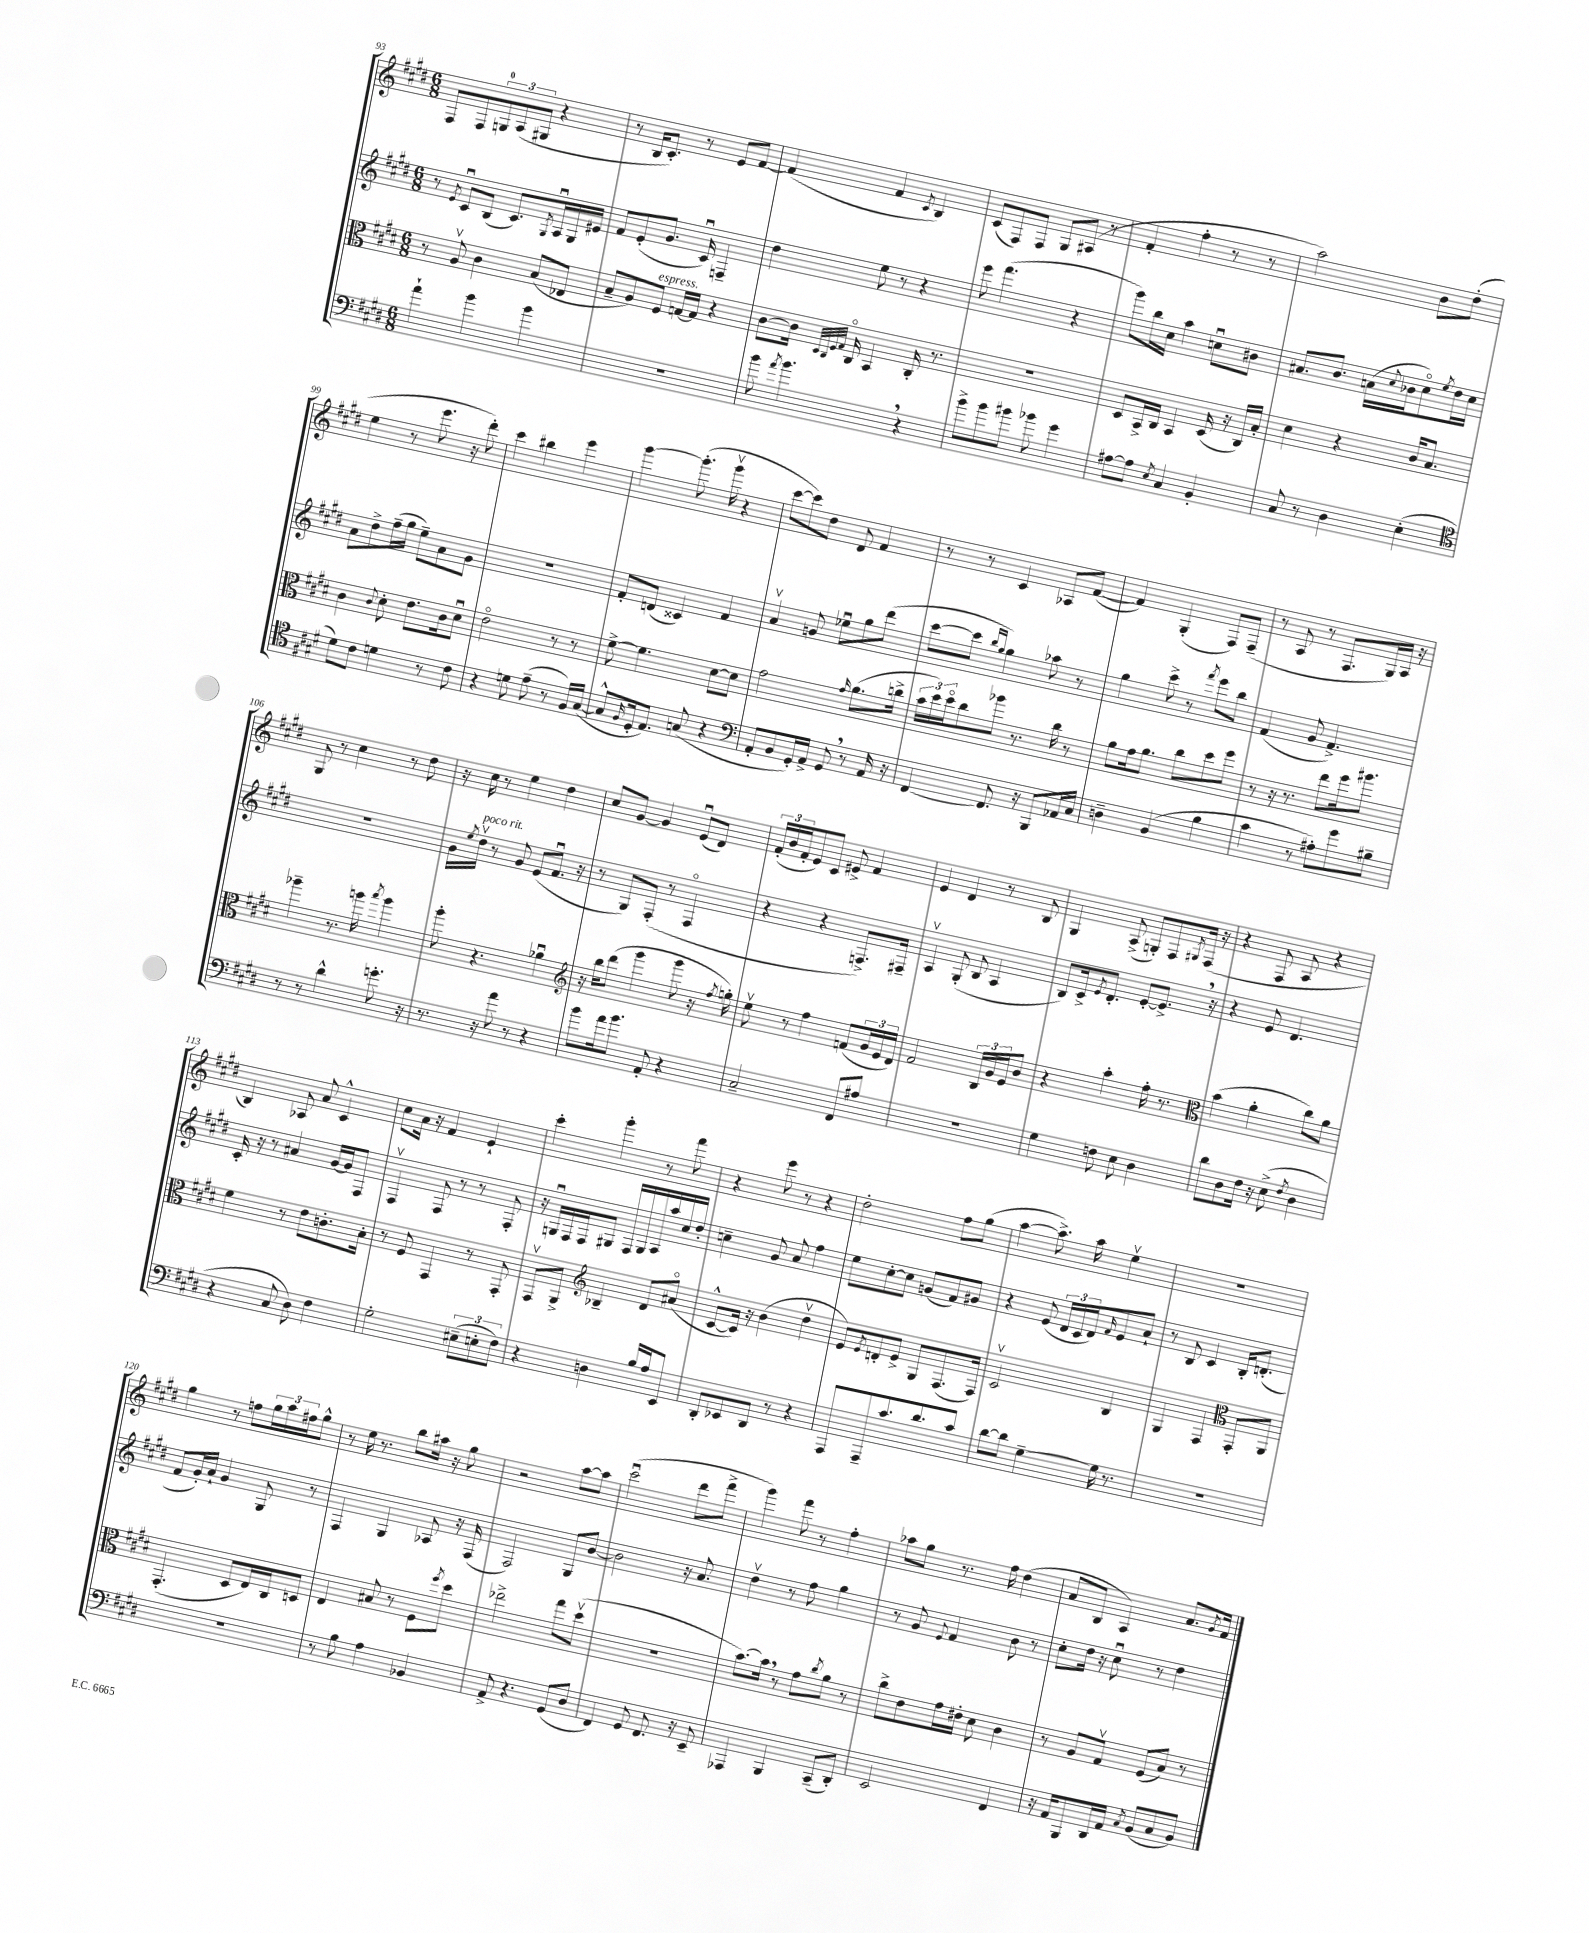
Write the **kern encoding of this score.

**kern	**kern	**kern	**kern
*part4	*part3	*part2	*part1
*staff4	*staff3	*staff2	*staff1
*clefF4	*clefC3	*clefG2	*clefG2
*k[f#c#g#d#]	*k[f#c#g#d#]	*k[f#c#g#d#]	*k[f#c#g#d#]
*M6/8	*M6/8	*M6/8	*M6/8
=93	=93	=93	=93
4a`\	8r	8r	8F#/L
.	.	8qe/	.
.	8Av/	8c#u/L	8F#/
4b\	4c#\	(8B/J	12Gn/
.	.	.	(12A/
.	.	8.c#/L)	.
.	.	.	12G#X/J
4b\	(8B/L	.	4r
.	.	8qG#/	.
.	.	16Au/L	.
.	8E-X/J	16G#/	.
.	.	16e#X/JJ	.
=94	=94	=94	=94
2.r	8B~/L	8f#/L	8r
.	8A/)	(8e'/	16B/KL
.	.	.	8.c#'/J)
!	!LO:TX:a:i:t=espress.	!	!
.	8F#/J	8.g#/J	.
.	[16Gn/LL	.	8r
.	16G/JJ]	16c#u/)	.
.	4r	4Fn~/	8e/L
.	.	.	[8f#/J
=95	=95	=95	=95
8b\	[8c#\L	4dd#\	(4f#/]
8qa/	.	.	.
4.b,\	16c#\Jk]	.	.
.	32qqD#/LLL	.	.
.	32qqC#/	.	.
.	32qqF#/	.	.
.	32qqG#/JJJ	.	.
.	16C#/	.	.
.	4BB/	8ee\	4f#/
.	.	8r	.
.	.	.	8qc#/
4r	16C#'/	4r	4B/)
.	8.r	.	.
=96	=96	=96	=96
8b^\L	2.r	8eee\	(8c#/L
8b\	.	(4.fff#\	8F#/)
8b#X\J	.	.	8F#/J
8b-X\	.	.	8G#/L
4g#\	.	4r	(8A#X/J
.	.	.	8r
=97	=97	=97	=97
[8A#X\L	8D#/L	8ggg#\L)	4f#'/
8A#\J]	16BB^/L	16bb\L	.
.	16C#/JJ	16cc#\JJ	.
8qE/	.	.	.
4C#/	4BB/	4aa\	4ff#'\
4BB'/	(16D#/	8ccnu\L	8r
.	16r	.	.
.	16C#/LL)	8b#X\J	8r
.	16B'/JJ	.	.
=98	=98	=98	=98
8C#/	4d#\	8.a#X/L	2aa\)
8r	.	.	.
.	.	8.b/J	.
4D#\	4r	.	.
.	.	(16an\LL	.
.	.	8qqcc#/	.
.	.	16b-X\J	.
(4E'\	16c#/KL	8cc#\)	8b\L
.	8.B/J	.	.
.	.	8qee/	.
.	.	16dd#\L	(8dd#'\J
.	.	16cc#\JJ	.
!!LO:LB:g=z
=99	=99	=99	=99
*clefC4	*	*	*
8d#\L)	4c#\	8a\L	4ee\
8c#\J	.	8dd#^\	.
.	8qqc#/	.	.
4dn\	8d#'\	(16ff#~\L	8r
.	.	16gg#\JJ	.
.	8.e\L	8ee~\L)	8.eee\
8r	.	8a\	.
.	16c#\k	.	16r
8c#\	8d#u\J	8g#\J	8ddd#'\)
=100	=100	=100	=100
4r	2e\	2.r	4ccc#\
8dn\	.	.	4bb#X\
(8e~\	.	.	.
8r	8r	.	4eee\
16F#/LL)	8r	.	.
([16G#/JJ	.	.	.
=101	=101	=101	=101
8G#^^/L]	[8f#^\	8f#'/L	[4ggg#\
16qqF#/	.	.	.
16D#'/k	4.f#\]	(8dn/J	.
8.E/J)	.	.	.
.	.	4c##X/)	(8.ggg#'\]
(8Gn/	.	.	.
.	.	.	16ggg#v\
4r	[8d#\L	4f#/	4r
.	8d#\J]	.	.
=102	=102	=102	=102
*clefF4	*	*	*
8AA'/L	2g#\	4av/	[8ccc#\L
8BB/	.	.	8ccc#\])
16GG#'/L)	.	8gn/	8dd#\J
16AA^/JJ	.	.	.
8GG#,/	.	8ee-Xu\L	8d#/
.	16qqg#/	.	.
8r	(8.a\L	8gg#\	4f#/
16AA/	.	(8ddd#\J	.
16r	16ccn^\Jk	.	.
=103	=103	=103	=103
[4FF#/	24b\LL	[8ccc#\L	8r
.	24dd#\)	.	.
.	24dd#\J	.	.
.	8cc#\	8ccc#\J]	8r
.	.	16qqbb/LL	.
.	.	16qqgg#/JJ	.
8.FF#/]	8aa-X\J	4gg#\)	4c#/
.	8.r	.	.
16r	.	.	.
8BBB/L	.	8aa-X\	8A-X/L
.	16cc#\	.	.
16AA-X/L	8r	8r	([8f#/J
16C#/JJ	.	.	.
=104	=104	=104	=104
4Dn~\	8a\L	4gg#\	4f#/])
.	16g#\k	.	.
.	8.a\J	.	.
(4BB/	.	8ccc#^\	(4G#'/
.	8cc#\L	8r	.
.	.	8qfff#/	.
4B\	8dd#\	8eee\L	8F#/L)
.	8ff#\J	8bb\J	(8F#~/J
=105	=105	=105	=105
4c#\	8r	(4f#/	8r
.	16r	.	8A/
.	8.r	.	.
8r	.	8g#/	8r
8A#X'\L)	8ee\L	4.f#^/)	8.F#/L
8g#\	16ff#\k	.	.
.	8.aa#X\J	.	16G#/L)
8B#X~\J	.	.	16A/JJ
.	.	.	16r
!!LO:LB:g=z
=106	=106	=106	=106
8r	4aa-X~\	2.r	8G#/
8r	.	.	8r
4d#^^\	8.r	.	4cc#\
.	16aan\	.	.
.	8qbb/	.	.
8.gn'\	4aa\	.	8r
.	.	.	8dd#\
16r	.	.	.
=107	=107	=107	=107
8.r	8aa'\	16g#\LL	16r
.	.	8qee/	.
!	!	!LO:TX:a:i:t=poco rit.	!
.	.	16dd#v\JJ	16cc#\
.	4.r	8r	8r
16r	.	.	.
8a\	.	8g#/	4ee\
8r	.	(8e/L	.
4r	4a-Xu\	8.f#u/J	4dd#\
.	.	16r	.
=108	=108	=108	=108
*	*clefG2	*	*
8b\L	16r	8r	8cc#/L
.	16bb\KL	.	.
16a\k	(8ddd#\J	8G#/L)	[8g#/J
8.b\J	.	.	.
.	4ggg#\	(8F#'/J	4g#/]
8AA'/	.	8r	.
4r	8ggg#\	4F#/	(8eu/L
.	16r	.	8d#/J)
.	8qff#/	.	.
.	16ggn'\)	.	.
=109	=109	=109	=109
2C#~/	8eev\	4r	(24f#'/LL
.	.	.	24b/
.	.	.	24f#'/J
.	8r	.	8e/)
.	4ff#\	4r	8c#/J
.	.	.	8e#X^/
8FF#/L	(8fn/L	8.Fn^/L)	4f#/
8A#X/J	24g#/L	.	.
.	24e/	.	.
.	.	16F#X~/Jk	.
.	24d#/JJ)	.	.
=110	=110	=110	=110
2.r	2f#/	4Av/	4e/
.	.	(8G#'/	4d#/
.	.	8B/	.
.	24B/LL	4A/	8r
.	24g#/	.	.
.	24e/J	.	.
.	8b/J	.	8B/
=111	=111	=111	=111
4G#\	4r	8B/L)	4G#/
.	.	16c#^/k	.
.	.	8qe/	.
.	.	8.d#'/J	.
8Fn\	4aa'\	.	(8A^/
8E\	.	[8e'/L	8Gn'/L)
4D#\	16ff#'\	8.e^,/J]	8F#/
.	8.r	.	.
.	.	.	8qG#X/
.	.	.	(16F#/Jk
.	.	16r	16r
=112	=112	=112	=112
*	*clefC3	*	*
8d#\L	(4b\	4r	4r
8D#\	.	.	.
16F#\Jk	4a'\	8e/	8F#/
16r	.	.	.
(8E^\	.	4.d#/	8A/
8qF#/	.	.	.
4D#\	8cc#\L)	.	4r
.	8a\J	.	.
!!LO:LB:g=z
=113	=113	=113	=113
4r	4f#\	16c#'/	4B/)
.	.	16r	.
.	.	8r	.
8C#/	8r	4a#X/	8A-X/
8D#\)	8e\L	.	8a/
4F#\	8.cn'\	[16g#/LL	4c#^^/
.	.	16g#/J]	.
.	.	8F#/J	.
.	16B'\Jk	.	.
=114	=114	=114	=114
2G#'\	8r	4F#v/	8cc#\L
.	8F#/	.	16a\Jk
.	.	.	16r
.	4GG#/	8F#/	4f#/
.	.	8r	.
(12E#X~\L	8r	8r	4e`/
12En'\	.	.	.
.	8GG#'/	8F#'/	.
12F#\J)	.	.	.
=115	=115	=115	=115
4r	8GG#v/L	16r	4ccc#'\
.	.	16Gnu/LL	.
.	8AA^/J	16F#/	.
.	.	16F#/J	.
*	*clefG2	*	*
4Dn\	4B-X~/	8G#X/J	4ggg#'\
.	.	16F#/LL	.
.	.	16G#/	.
16B/LL	8d#/L	16A/	8r
16A/J	.	16aa/	.
8EE/J	(8a#X/J	16cc#/	8fff#\
.	.	16dd#'/JJ	.
=116	=116	=116	=116
8DD#'/L	[8c#^^/L	4ccn~\	4r
8EE-X/	16c#/Jk])	.	.
.	16r	.	.
8DD#/J	(4b\	8g#/	8eee\
8r	.	8a/	8r
4r	4dd#v\	4ff#\	4r
=117	=117	=117	=117
8AAA/L	8e/L)	8ee\L	2dd#'\
.	8qe/	.	.
8AAA~/	8dn'/	[8cc#'\	.
8.c#/	8e^/J	8cc#\J]	.
.	8G#/L	(8gn/L	.
8.d#/	.	.	.
.	(8.F#/	8f#/)	8ff#\L
8c#/J	.	8g#X/J	(8gg#\J
.	16F#/Jk)	.	.
=118	=118	=118	=118
[8d#\L	2c#v/	4r	[4aa\
8d#\J]	.	.	.
[4G#~\	.	(8e/	8.aa^\])
.	.	24d#/LL	.
.	.	24c#/	.
.	.	.	16aa\
.	.	24d#/J)	.
.	.	16qqf#/	.
16G#\]	4B/	8e/	4eev\
8.r	.	.	.
.	.	8a`/J	.
=119	=119	=119	=119
2.r	4G#/	8r	2.r
.	.	8B/	.
.	4F#/	4c#/	.
*	*clefC3	*	*
.	8GG#'/L	16B'/KL	.
.	.	(8.dn'/J	.
.	8AA/J	.	.
!!LO:LB:g=z
=120	=120	=120	=120
2.r	(4.GG#'/	8f#/L	4gg#\
.	.	16g#'/L)	.
.	.	16a`/JJ	.
.	.	4g#/	8r
.	8D#/L	.	8ffn\L
.	16E/L)	8G#/	24gg#\L
.	.	.	24aa\
.	16C#/J	.	.
.	.	.	24ff#X\J
.	8Dn/J	8r	8gg#^^\J
=121	=121	=121	=121
8r	4E/	4F#/	8r
8B\	.	.	16ee\
.	.	.	8.r
4A\	8B#X/	4G#/	.
.	8r	.	8bb\L
4BB-X/	8F#\L	8A-X/	16aa#X\Jk
.	.	.	16r
.	8qff#/	.	.
.	8dd#\J	16r	8gg#\
.	.	(16F#/	.
=122	=122	=122	=122
8AA^/	2ee-X^\	2F#/)	2r
4.r	.	.	.
(8GG#/L	8gg#\L	8G#/L	[8aa\L
8D#/J	(8dd#v\J	[8b/J	8aa\J]
=123	=123	=123	=123
4FF#/)	2.r	2b\]	(2ccc#u\
8GG#/	.	.	.
8.FF#/	.	.	.
.	.	16r	8ddd#\L
16r	.	8.a/	.
8EE~/	.	.	8fff#^\J
=124	=124	=124	=124
4AAA-X/	[8.b\L)	4dd#v\	4ggg#\)
.	16b,\Jk]	.	.
4BBB/	8r	8r	8fff#\
.	8g#\L	8ff#\	8r
.	8qcc#/	.	.
(8CC#~/L	8a\J	4gg#\	4ff#'\
8DD#'/J)	8r	.	.
=125	=125	=125	=125
2EE/	8cc#^\L	8r	8aa-X\L
.	8e\	8g#/	8gg#\J
.	.	8qqe/	.
.	16g#\L	4f#/	8.r
.	16e#X'\JJ	.	.
.	8d#\	.	.
.	.	.	16ff#\
4FF#/	4c#\	8b\	(4dd#\
.	.	8r	.
=126	=126	=126	=126
16r	8r	8cc#'\L	8a/L
16AA/KL	.	.	.
8BBB/	8A/L	16dd#\Jk	8B/J
.	.	16r	.
16DD#/L	8G#v/J	8cc#u\	4A/)
16AA/JJ	.	.	.
8qC#/	.	.	.
(8BB/L	(8F#/L	8r	.
8C#/	8B/J)	4dd#\	8.a/L
8BB/J)	8r	.	.
.	.	.	8qg#/
.	.	.	16f#/Jk
==	==	==	==
*-	*-	*-	*-
